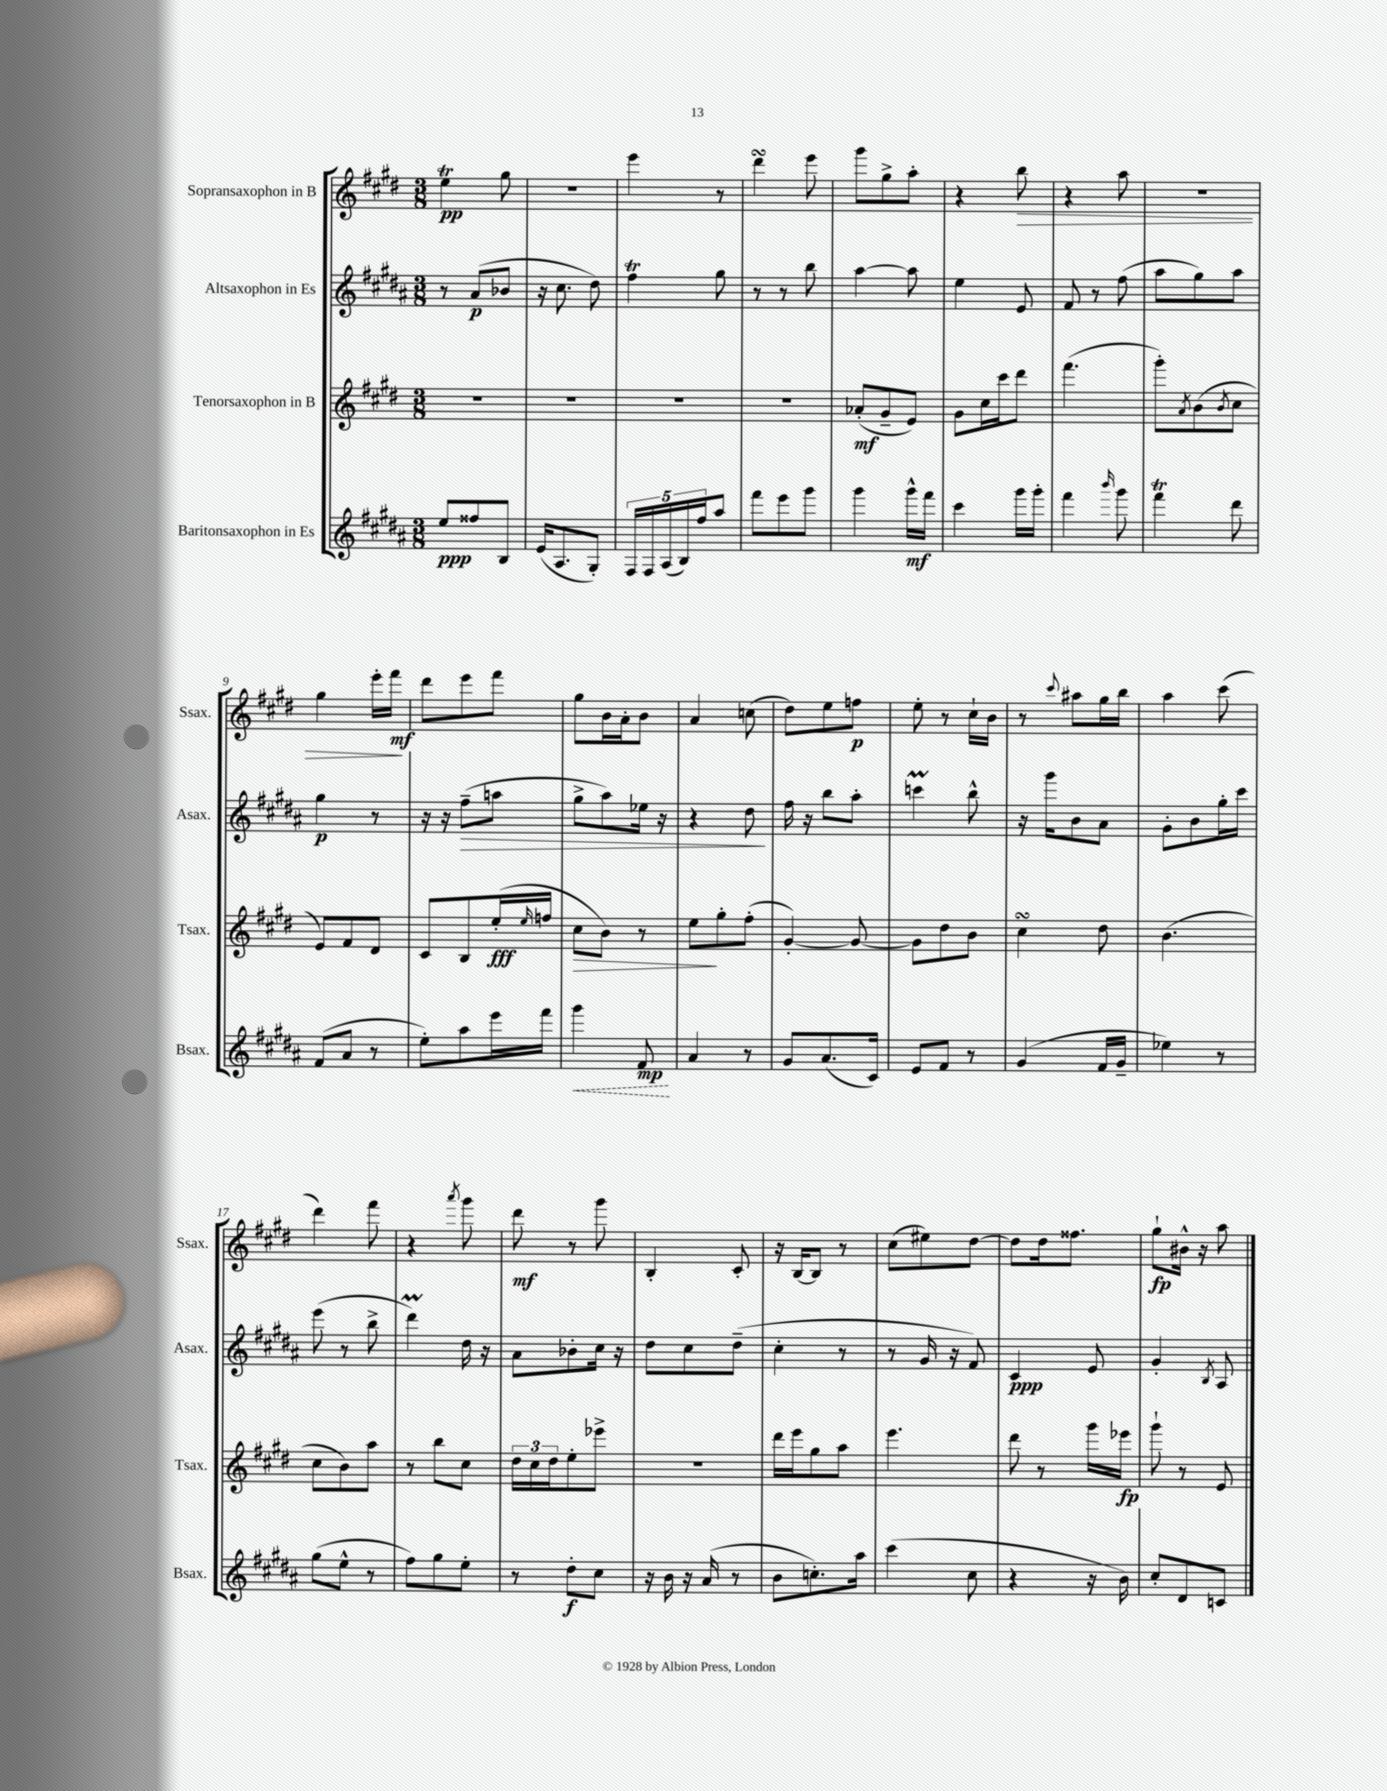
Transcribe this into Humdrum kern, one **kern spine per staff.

**kern	**kern	**kern	**kern
*staff4	*staff3	*staff2	*staff1
*clefG2	*clefG2	*clefG2	*clefG2
*k[f#c#g#d#a#]	*k[f#c#g#d#]	*k[f#c#g#d#a#]	*k[f#c#g#d#]
*M3/8	*M3/8	*M3/8	*M3/8
8ee/L	4.r	8r	4ee\
8ff##/	.	(8a#/L	.
8B/J	.	8b-/J	8gg#\
=	=	=	=
(16e/LK	4.r	16r	4.r
8.A#/	.	8.cc#\	.
8G#'/J)	.	8dd#\)	.
=	=	=	=
20F#/LL	4.r	4ff#\	4eee\
20F#/	.	.	.
(20A#/	.	.	.
20B/)	.	.	.
20ff#/J	.	.	.
8aa#/J	.	8gg#\	8r
=	=	=	=
8fff#\L	4.r	8r	4ddd#\
8eee\	.	8r	.
8ggg#\J	.	8bb\	8eee\
=	=	=	=
4ggg#\	(8a-'/L	[4aa#\	8ggg#\L
.	8g#~/	.	8gg#^\
16ggg#^^\LL	8e/J)	8aa#\]	8aa'\J
16fff#\JJ	.	.	.
=	=	=	=
4ccc#\	8g#\L	4ee\	4r
.	16cc#\L	.	.
.	16ccc#\J	.	.
16ggg#\LL	8ddd#\J	8e/	8bb\
16ggg#'\JJ	.	.	.
=	=	=	=
4fff#\	(4.fff#\	8f#/	4r
.	.	8r	.
16qqbbb/	.	.	.
8ggg#\	.	(8ff#\	8aa\
=	=	=	=
4fff#\	8ggg#'\L)	8aa#\L	4.r
.	8qa/	.	.
.	(8b\	8gg#\)	.
.	8qb/	.	.
8ddd#\	8cc#\J	8aa#\J	.
=	=	=	=
(8f#/L	8e/L)	4gg#\	4gg#\
8a#/J	8f#/	.	.
8r	8d#/J	8r	16eee'\LL
.	.	.	16fff#\JJ
=	=	=	=
8ee'\L)	8c#/L	16r	8ddd#\L
.	.	16r	.
8aa#\	8B/	(8ff#~\L	8eee\
16eee\L	(16ee'/L	8aa\J	8fff#\J
.	16qqee/	.	.
16fff#\JJ	16ff/JJ	.	.
=	=	=	=
4ggg#\	8cc#\L	8gg#^\L	8gg#\L
.	8b\J)	8aa#\)	16b\L
.	.	.	16a'\J
8f#/	8r	16ee-\Jk	8b\J
.	.	16r	.
=	=	=	=
4a#/	8ee\L	4r	4a/
.	8gg#'\	.	.
8r	(8ff#'\J	8dd#\	(8cc\
=	=	=	=
8g#/L	[4g#'/)	16ff#\	8dd#\L)
.	.	16r	.
(8.a#/	.	8bb\L	8ee\
.	8g#/_	8aa#'\J	8ff\J
16c#/Jk)	.	.	.
=	=	=	=
8e/L	8g#\]L	4ccc\	8ee'\
8f#/J	8dd#\	.	8r
8r	8b\J	8bb^^\	16cc#`\LL
.	.	.	16b\JJ
=	=	=	=
(4g#/	4cc#\	16r	8r
.	.	16ggg#\LK	.
.	.	.	8qqccc#/
.	.	8b\	8aa#\L
16f#/LL	8dd#\	8a#\J	16gg#\L
16g#~/JJ	.	.	16bb\JJ
=	=	=	=
4ee-\)	(4.b\	8g#'\L	4aa\
.	.	8b\	.
8r	.	16gg#'\L	(8ccc#\
.	.	16ccc#\JJ	.
=	=	=	=
(8gg#\L	8cc#\L	(8eee\	4ddd#\)
8ee^^\J	8b\)	8r	.
8r	8aa\J	8bb^\	8fff#\
=	=	=	=
8ff#\L)	8r	4ddd#\)	4r
8gg#\	8bb\L	.	.
.	.	.	8qaaa/
8ee'\J	8cc#\J	16dd#\	8ggg#\
.	.	16r	.
=	=	=	=
8r	24dd#\LL	8a#\L	8ddd#\
.	24cc#\	.	.
.	24dd#\J	.	.
8dd#'\L	8ee'\	8b-'\	8r
8cc#\J	8eee-^\J	16cc#\Jk	8ggg#\
.	.	16r	.
=	=	=	=
16r	4.r	8dd#\L	4B'/
16b\	.	.	.
16r	.	8cc#\	.
(16a#/	.	.	.
8r	.	(8dd#~\J	8c#'/
=	=	=	=
8b\L	16ddd#\LL	4cc#'\	16r
.	16eee\J	.	[16B/LK
8.cc'\)	8gg#\	.	8B/]J
.	8aa\J	8r	8r
16aa#\Jk	.	.	.
=	=	=	=
(4ccc#\	4.eee\	8r	(8cc#\L
.	.	16g#/	8ee#\)
.	.	16r	.
8cc#\	.	8f#/)	[8dd#\J
=	=	=	=
4r	8ddd#\	4c#/	8dd#\]L
.	8r	.	16dd#\k
.	.	.	8.ff##\J
16r	16ggg#\LL	8e/	.
16b\)	16eee-\JJ	.	.
=	=	=	=
8cc#'/L	8ggg#`\	4g#'/	8gg#`\L
8d#/	8r	.	16b#^^\Jk
.	.	.	16r
.	.	8qB/	.
8c/J	8e/	8A#/	8aa\
==	==	==	==
*-	*-	*-	*-
